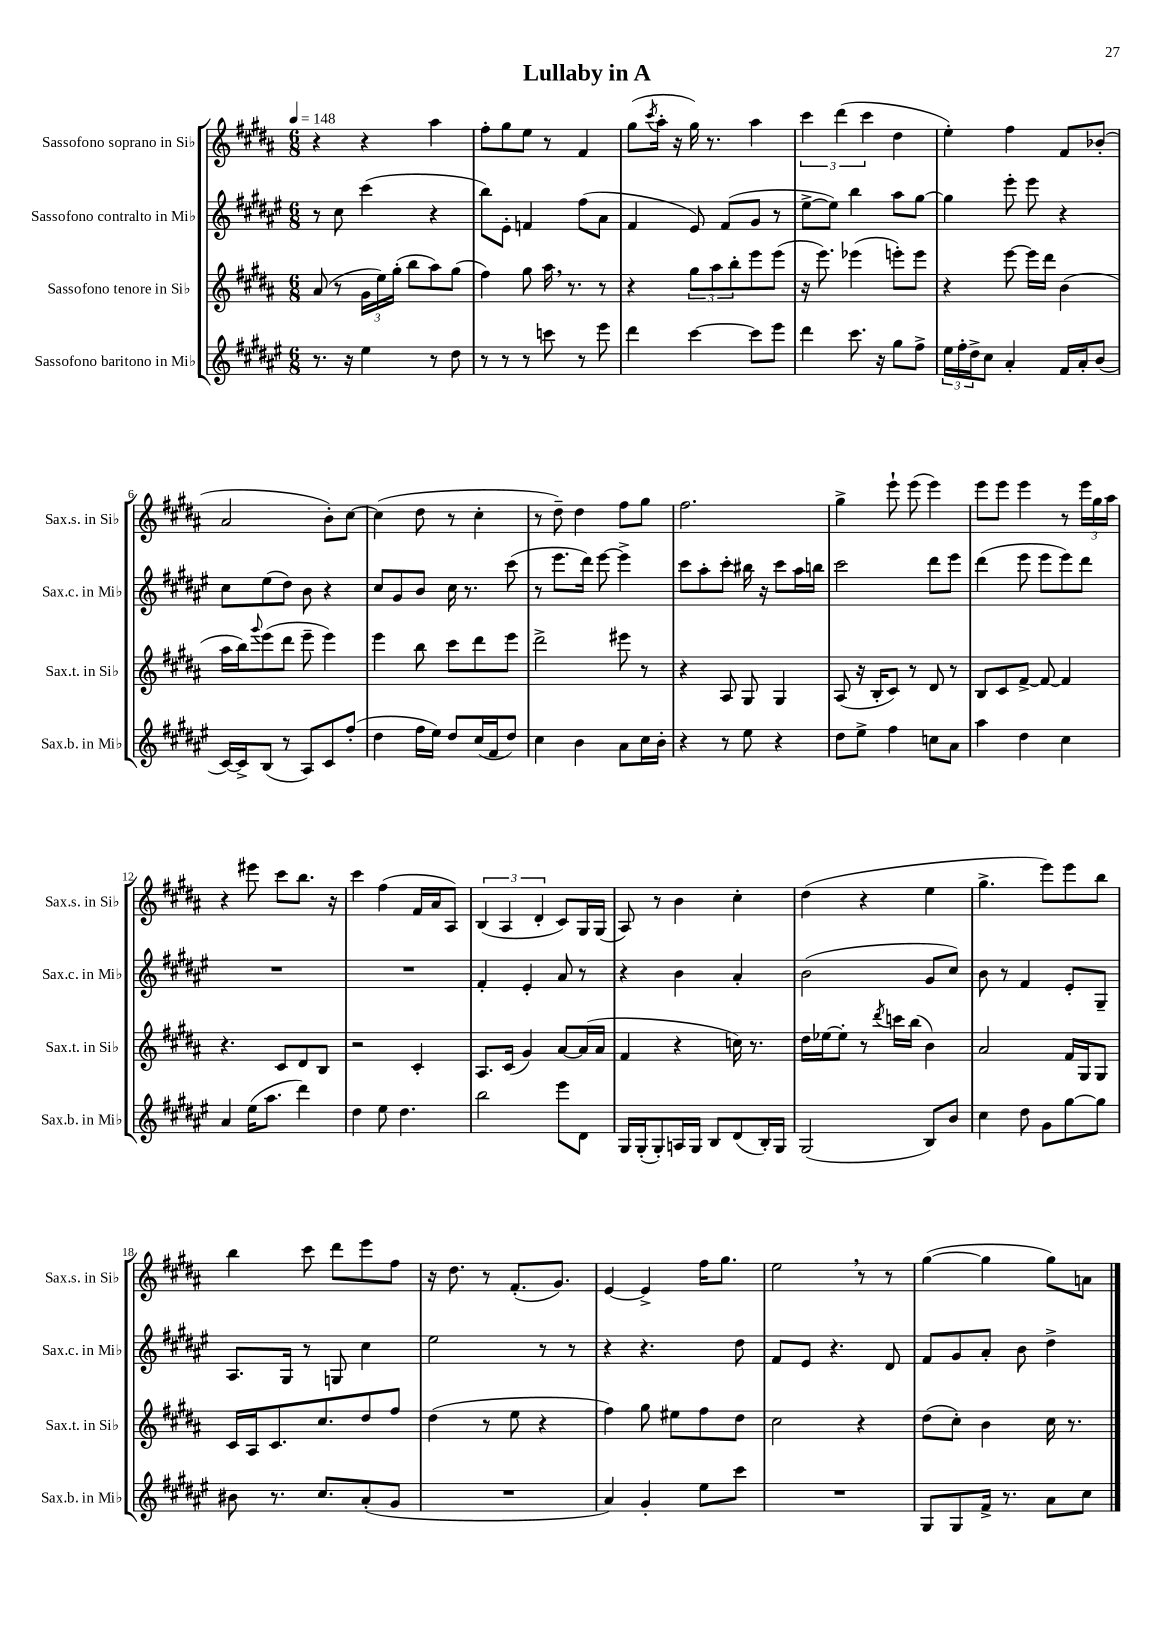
\header { title = "Lullaby in A" }
<<
\new StaffGroup <<
\new Staff = "s0" \with { instrumentName = "Sassofono soprano in Sib" shortInstrumentName = "Sax.s. in Sib" } {
    \clef treble \key b \major \numericTimeSignature \time 6/8 \tempo 4 = 148
    r4 r4 ais''4 |
    fis''8-. gis''8 e''8 r8 fis'4 |
    gis''8( \acciaccatura { cis'''8 } ais''16-. r16 gis''16) r8. ais''4 |
    \tuplet 3/2 { cis'''4 dis'''4( cis'''4 } dis''4 |
    e''4-.) fis''4 fis'8 bes'8-.( |
    ais'2 b'8-.) cis''8~ |
    cis''4( dis''8 r8 cis''4-. |
    r8 dis''8--) dis''4 fis''8 gis''8 |
    fis''2. |
    gis''4-> e'''8-! e'''8( e'''4) |
    e'''8 e'''8 e'''4 r8 \tuplet 3/2 { e'''16 gis''16 ais''16 } |
    r4 eis'''8 cis'''8 b''8. r16 |
    cis'''4 fis''4( fis'16 ais'16 ais8) |
    \tuplet 3/2 { b4( ais4 dis'4-. } cis'8) gis16 gis16( |
    ais8) r8 b'4 cis''4-. |
    dis''4( r4 e''4 |
    gis''4.-> e'''8) e'''8 b''8 |
    b''4 cis'''8 dis'''8 e'''8 fis''8 |
    r16 dis''8. r8 fis'8.-.( gis'8.) |
    e'4~ e'4-> fis''16 gis''8. |
    e''2 \breathe r8 r8 |
    gis''4~( gis''4 gis''8) a'8 \bar "|." |
}
\new Staff = "s1" \with { instrumentName = "Sassofono contralto in Mib" shortInstrumentName = "Sax.c. in Mib" } {
    \clef treble \key fis \major \numericTimeSignature \time 6/8
    r8 cis''8 cis'''4( r4 |
    b''8) eis'8-. f'4 fis''8( ais'8 |
    fis'4 eis'8) fis'8( gis'8 r8 |
    eis''8~-> eis''8) b''4 ais''8 gis''8~ |
    gis''4 eis'''8-. eis'''8 r4 |
    cis''8 eis''8( dis''8) b'8 r4 |
    cis''8 gis'8 b'8 cis''16 r8. cis'''8( |
    r8 eis'''8. dis'''16) eis'''8~ eis'''4-> |
    cis'''8 ais''8-. cis'''8-. bis''16 r16 cis'''8 ais''16 b''16 |
    cis'''2 dis'''8 eis'''8 |
    dis'''4( eis'''8 eis'''8 eis'''8) dis'''8 |
    R2. |
    R2. |
    fis'4-. eis'4-. ais'8 r8 |
    r4 b'4 ais'4-. |
    b'2( gis'8 cis''8) |
    b'8 r8 fis'4 eis'8-. gis8-- |
    ais8. gis16 r8 g8 cis''4 |
    eis''2 r8 r8 |
    r4 r4. dis''8 |
    fis'8 eis'8 r4. dis'8 |
    fis'8 gis'8 ais'8-. b'8 dis''4-> \bar "|." |
}
\new Staff = "s2" \with { instrumentName = "Sassofono tenore in Sib" shortInstrumentName = "Sax.t. in Sib" } {
    \clef treble \key b \major \numericTimeSignature \time 6/8
    ais'8( r8 \tuplet 3/2 { gis'16 e''16) gis''16-.( } b''8 ais''8) gis''8( |
    fis''4) gis''8 ais''16 \breathe r8. r8 |
    r4 \tuplet 3/2 { gis''8 ais''8 b''8-. } e'''8 e'''8( |
    r16 e'''8.) ees'''4( e'''8-.) e'''8 |
    r4 e'''8~ e'''16 dis'''16 b'4( |
    ais''16 b''16) \appoggiatura { gis'''8 } e'''8( dis'''8 e'''8-- e'''4) |
    e'''4 b''8 cis'''8 dis'''8 e'''8 |
    dis'''2-> eis'''8 r8 |
    r4 ais8 gis8 gis4 |
    ais8( r16 b16-. cis'8) r8 dis'8 r8 |
    b8 cis'8 fis'8~-> fis'8~ fis'4 |
    r4. cis'8 dis'8 b8 |
    r2 cis'4-. |
    ais8. cis'16( gis'4) ais'8~ ais'16( ais'16 |
    fis'4 r4 c''16) r8. |
    dis''16 ees''16~ ees''8-. r8 \acciaccatura { dis'''8 } c'''16 b''16( b'4) |
    ais'2 fis'16 gis16 gis8 |
    cis'16 ais16 cis'8. cis''8. dis''8 fis''8 |
    dis''4( r8 e''8 r4 |
    fis''4) gis''8 eis''8 fis''8 dis''8 |
    cis''2 r4 |
    dis''8( cis''8-.) b'4 cis''16 r8. \bar "|." |
}
\new Staff = "s3" \with { instrumentName = "Sassofono baritono in Mib" shortInstrumentName = "Sax.b. in Mib" } {
    \clef treble \key fis \major \numericTimeSignature \time 6/8
    r8. r16 eis''4 r8 dis''8 |
    r8 r8 r8 c'''8 r8 eis'''8 |
    dis'''4 cis'''4~ cis'''8 eis'''8 |
    dis'''4 cis'''8. r16 gis''8 fis''8-> |
    \tuplet 3/2 { eis''16 fis''16-. dis''16-> } cis''8 ais'4-. fis'16 ais'16-. b'8( |
    cis'16~) cis'16-> b8( r8 ais8) cis'8 fis''8-.( |
    dis''4 fis''16 eis''16) dis''8 cis''16( fis'16 dis''8) |
    cis''4 b'4 ais'8 cis''16 b'16-. |
    r4 r8 eis''8 r4 |
    dis''8 eis''8-> fis''4 c''8 ais'8 |
    ais''4 dis''4 cis''4 |
    ais'4 eis''16( ais''8. dis'''4) |
    dis''4 eis''8 dis''4. |
    b''2 eis'''8 dis'8 |
    gis16 gis16-.( gis8-.) a16 gis16 b8 dis'8( b16-.) gis16 |
    gis2( b8) b'8 |
    cis''4 dis''8 gis'8 gis''8~ gis''8 |
    bis'8 r8. cis''8. ais'8-.( gis'8 |
    R2. |
    ais'4) gis'4-. eis''8 cis'''8 |
    R2. |
    gis8 gis8 fis'16-> r8. ais'8 cis''8 \bar "|." |
}
>>
>>
